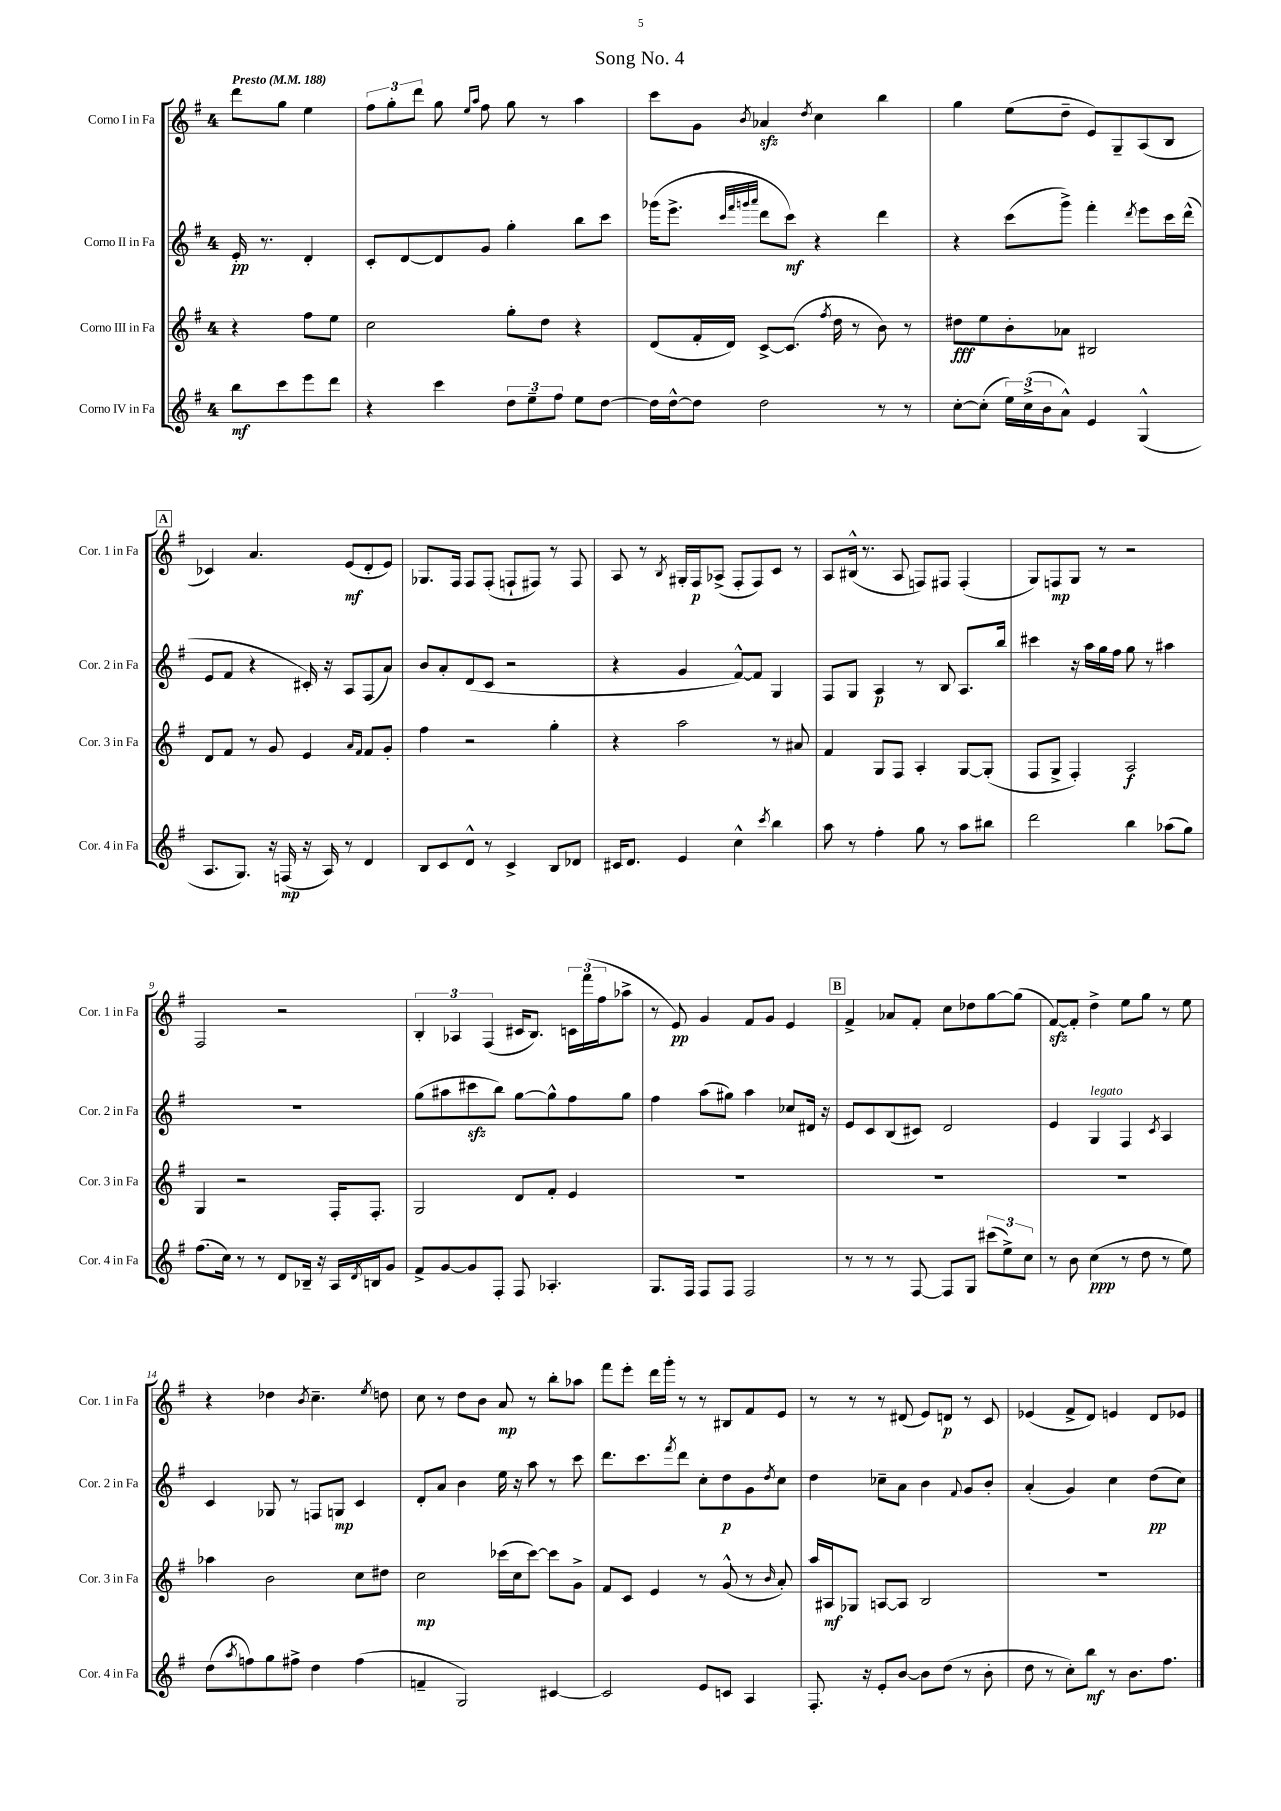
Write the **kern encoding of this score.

**kern	**kern	**kern	**kern
*staff4	*staff3	*staff2	*staff1
*clefG2	*clefG2	*clefG2	*clefG2
*k[f#]	*k[f#]	*k[f#]	*k[f#]
*M4/4	*M4/4	*M4/4	*M4/4
*MM188	*MM188	*MM188	*MM188
8bb\L	4r	16e'/	8ddd\L
.	.	8.r	.
8ccc\	.	.	8gg\J
8eee\	8ff#\L	4d'/	4ee\
8ddd\J	8ee\J	.	.
=	=	=	=
4r	2cc\	8c'/L	12ff#\L
.	.	.	12gg'\
.	.	[8d/	.
.	.	.	12ddd\J
4ccc\	.	8d/]	8gg\
.	.	.	16qqee/LL
.	.	.	16qqaa/JJ
.	.	8g/J	8ff#\
12dd\L	8gg'\L	4gg'\	8gg\
12ee~\	.	.	.
.	8dd\J	.	8r
12ff#\J	.	.	.
8ee\L	4r	8bb\L	4aa\
[8dd\J	.	8ccc\J	.
=	=	=	=
16dd\]LL	(8d/L	(16ggg-\LK	8ccc\L
[16dd^^\J	.	8.eee^\J	.
8dd\]J	16f#'/L	.	8g\J
.	16d/JJ)	.	.
.	.	32qqccc/LLL	.
.	.	32qqfff#/	.
.	.	32qqggg/	.
.	.	32qqaaa/JJJ	8qb/
2dd\	[8c^/L	8ddd\L	4a-/
.	(8.c/]J	8ccc\J)	.
.	.	.	8qdd/
.	.	4r	4cc\
.	8qff#/	.	.
.	16dd\	.	.
.	8r	.	.
8r	8b\)	4ddd\	4bb\
8r	8r	.	.
=	=	=	=
[8cc'\L	8dd#\L	4r	4gg\
(8cc'\]J	8ee\	.	.
24ee\LL)	8b'\	(8ccc\L	(8ee\L
(24cc^\	.	.	.
24b\J	.	.	.
8a^^\J)	8a-\J	8ggg^\J)	8dd~\J
4e/	2B#/	4fff#'\	8e/L)
.	.	.	8G~/
.	.	8qddd/	.
(4G^^/	.	8eee\L	(8A/
.	.	16ccc\L	8B/J
.	.	(16ddd^^\JJ	.
=	=	=	=
8.A/L	8d/L	8e/L	4c-/)
.	8f#/J	8f#/J	.
8.G/J)	.	.	.
.	8r	4r	4.a/
16r	8g/	.	.
(16F/	.	.	.
16r	4e/	16c#'/)	.
16A/)	.	16r	.
8r	.	8A/L	(8e/L
.	16qqa/LL	.	.
.	16qqf#/JJ	.	.
4d/	8f#/L	(8F#/	8d'/
.	8g'/J	8a/J)	8e/J)
=	=	=	=
8B/L	4ff#\	8b/L	8.G-/L
8c/	.	8a'/	.
.	.	.	16F#/Jk
8d^^/J	2r	(8d/	8F#/L
8r	.	8c/J	(8F#'/J
4c^/	.	2r	8F`/L
.	.	.	8F#/J)
8B/L	4gg'\	.	8r
8d-/J	.	.	8F#/
=	=	=	=
16c#/LK	4r	4r	8A/
8.d/J	.	.	.
.	.	.	8r
.	.	.	8qB/
4e/	2aa\	4g/	16G#'/LL
.	.	.	16F#/J
.	.	.	(8A-^/J
4cc^^\	.	[8f#^^/L)	8F#'/L
.	.	8f#/]J	8F#/)
8qccc/	.	.	.
4bb\	8r	4G/	8c/J
.	8a#/	.	8r
=	=	=	=
8aa\	4f#/	8F#/L	8A/L
8r	.	8G/J	(16B#^^/Jk
.	.	.	8.r
4ff#'\	8G/L	4A/	.
.	8F#/J	.	8A/
8gg\	4A'/	8r	8F/L)
8r	.	8B/	8F#/J
8aa\L	[8G/L	8.A/L	(4F#'/
8bb#\J	(8G'/]J	.	.
.	.	16bb/Jk	.
=	=	=	=
2ddd\	8F#/L	4ccc#\	8G/L)
.	8G^/J	.	8F/
.	4F#'/)	16r	8G/J
.	.	16aa\LL	.
.	.	16gg\	8r
.	.	16ff#\JJ	.
4bb\	2A/	8gg\	2r
.	.	8r	.
(8aa-\L	.	4aa#\	.
8gg\J)	.	.	.
=	=	=	=
(8.ff#\L	4G/	1r	2F#/
16cc\Jk)	.	.	.
8r	2r	.	.
8r	.	.	.
8d/L	.	.	2r
16B-~/Jk	.	.	.
16r	.	.	.
16A/LL	16F#'/LK	.	.
8qd/	.	.	.
16B/J	8.F#'/J	.	.
8g/J	.	.	.
=	=	=	=
8f#^/L	2G/	(8gg\L	6B'/
[8g/	.	8aa#\	.
.	.	.	6A-/
8g/]	.	8ccc#\	.
.	.	.	(6F#/
8F#'/J	.	8bb\J)	.
8F#/	8d/L	[8gg\L	16c#/LK
.	.	.	8.B/J)
4.A-'/	8f#'/J	8gg^^\]	.
.	4e/	8ff#\	24c\LL
.	.	.	(24fff#\
.	.	.	24ff#\J
.	.	8gg\J	8aa-^\J
=	=	=	=
8.G/L	1r	4ff#\	8r
.	.	.	8e/)
16F#/Jk	.	.	.
8F#/L	.	(8aa\L	4g/
8F#/J	.	8gg#\J)	.
2F#/	.	4aa\	8f#/L
.	.	.	8g/J
.	.	8cc-/L	4e/
.	.	16d#/Jk	.
.	.	16r	.
=	=	=	=
8r	1r	8e/L	4f#^/
8r	.	8c/	.
8r	.	(8B/	8a-/L
[8F#/	.	8c#/J)	8f#'/J
8F#/]L	.	2d/	8cc\L
8G/J	.	.	8dd-\
(12ccc#\L	.	.	[8gg\
12ee^\)	.	.	.
.	.	.	(8gg\]J
12cc\J	.	.	.
=	=	=	=
8r	1r	4e/	[8f#/L)
8b\	.	.	8f#'/]J
(4cc\	.	4G/	4dd^\
8r	.	4F#/	8ee\L
8dd\	.	.	8gg\J
.	.	8qc/	.
8r	.	4A/	8r
8ee\)	.	.	8ee\
=	=	=	=
(8dd\L	4aa-\	4c/	4r
8qaa/	.	.	.
8ff\)	.	.	.
8gg\	2b\	8G-/	4dd-\
8ff#^\J	.	8r	.
.	.	.	8qb/
4dd\	.	8F/L	4.cc~\
.	.	8G/J	.
(4ff#\	8cc\L	4c/	.
.	.	.	8qee/
.	8dd#\J	.	8dd\
=	=	=	=
4f~/	2cc\	8d'/L	8cc\
.	.	8a/J	8r
2G/)	.	4b\	8dd\L
.	.	.	8b\J
.	(16ccc-\LL	16ee\	8a/
.	16cc\J	16r	.
.	[8ccc-\J)	8aa\	8r
[4c#/	8ccc-\]L	8r	8bb'\L
.	8g^\J	8ccc\	8aa-\J
=	=	=	=
2c#/]	8f#/L	8.ddd\L	8fff#\L
.	8c/J	.	8eee'\J
.	.	8.ccc\	.
.	4e/	.	16ddd\LL
.	.	.	16ggg'\JJ
.	.	8qfff#/	.
.	.	8ddd\J	8r
8e/L	8r	8cc'\L	8r
8c/J	(8g^^/	8dd\	8B#/L
4A/	8r	8g\	8f#/
.	16qqb/	8qdd/	.
.	8a'/)	8cc\J	8e/J
=	=	=	=
8.F#'/	16aa/LL	4dd\	8r
.	16A#/J	.	.
.	8G-/J	.	8r
16r	.	.	.
8e'/L	[8A/L	8cc-~\L	8r
[8b/J	8A/]J	8a\J	(8d#/
8b\]L	2B/	4b\	8e/L)
(8dd\J	.	.	8d/J
.	.	8qqf#/	.
8r	.	8g/L	8r
8b'\	.	8b'/J	8c/
=	=	=	=
8dd\	1r	(4a'/	(4e-/
8r	.	.	.
8cc'\L)	.	4g/)	8f#^/L
8bb\J	.	.	8d/J)
8r	.	4cc\	4e/
8.b\L	.	.	.
.	.	(8dd\L	8d/L
8.ff#\J	.	.	.
.	.	8cc\J)	8e-/J
==	==	==	==
*-	*-	*-	*-
